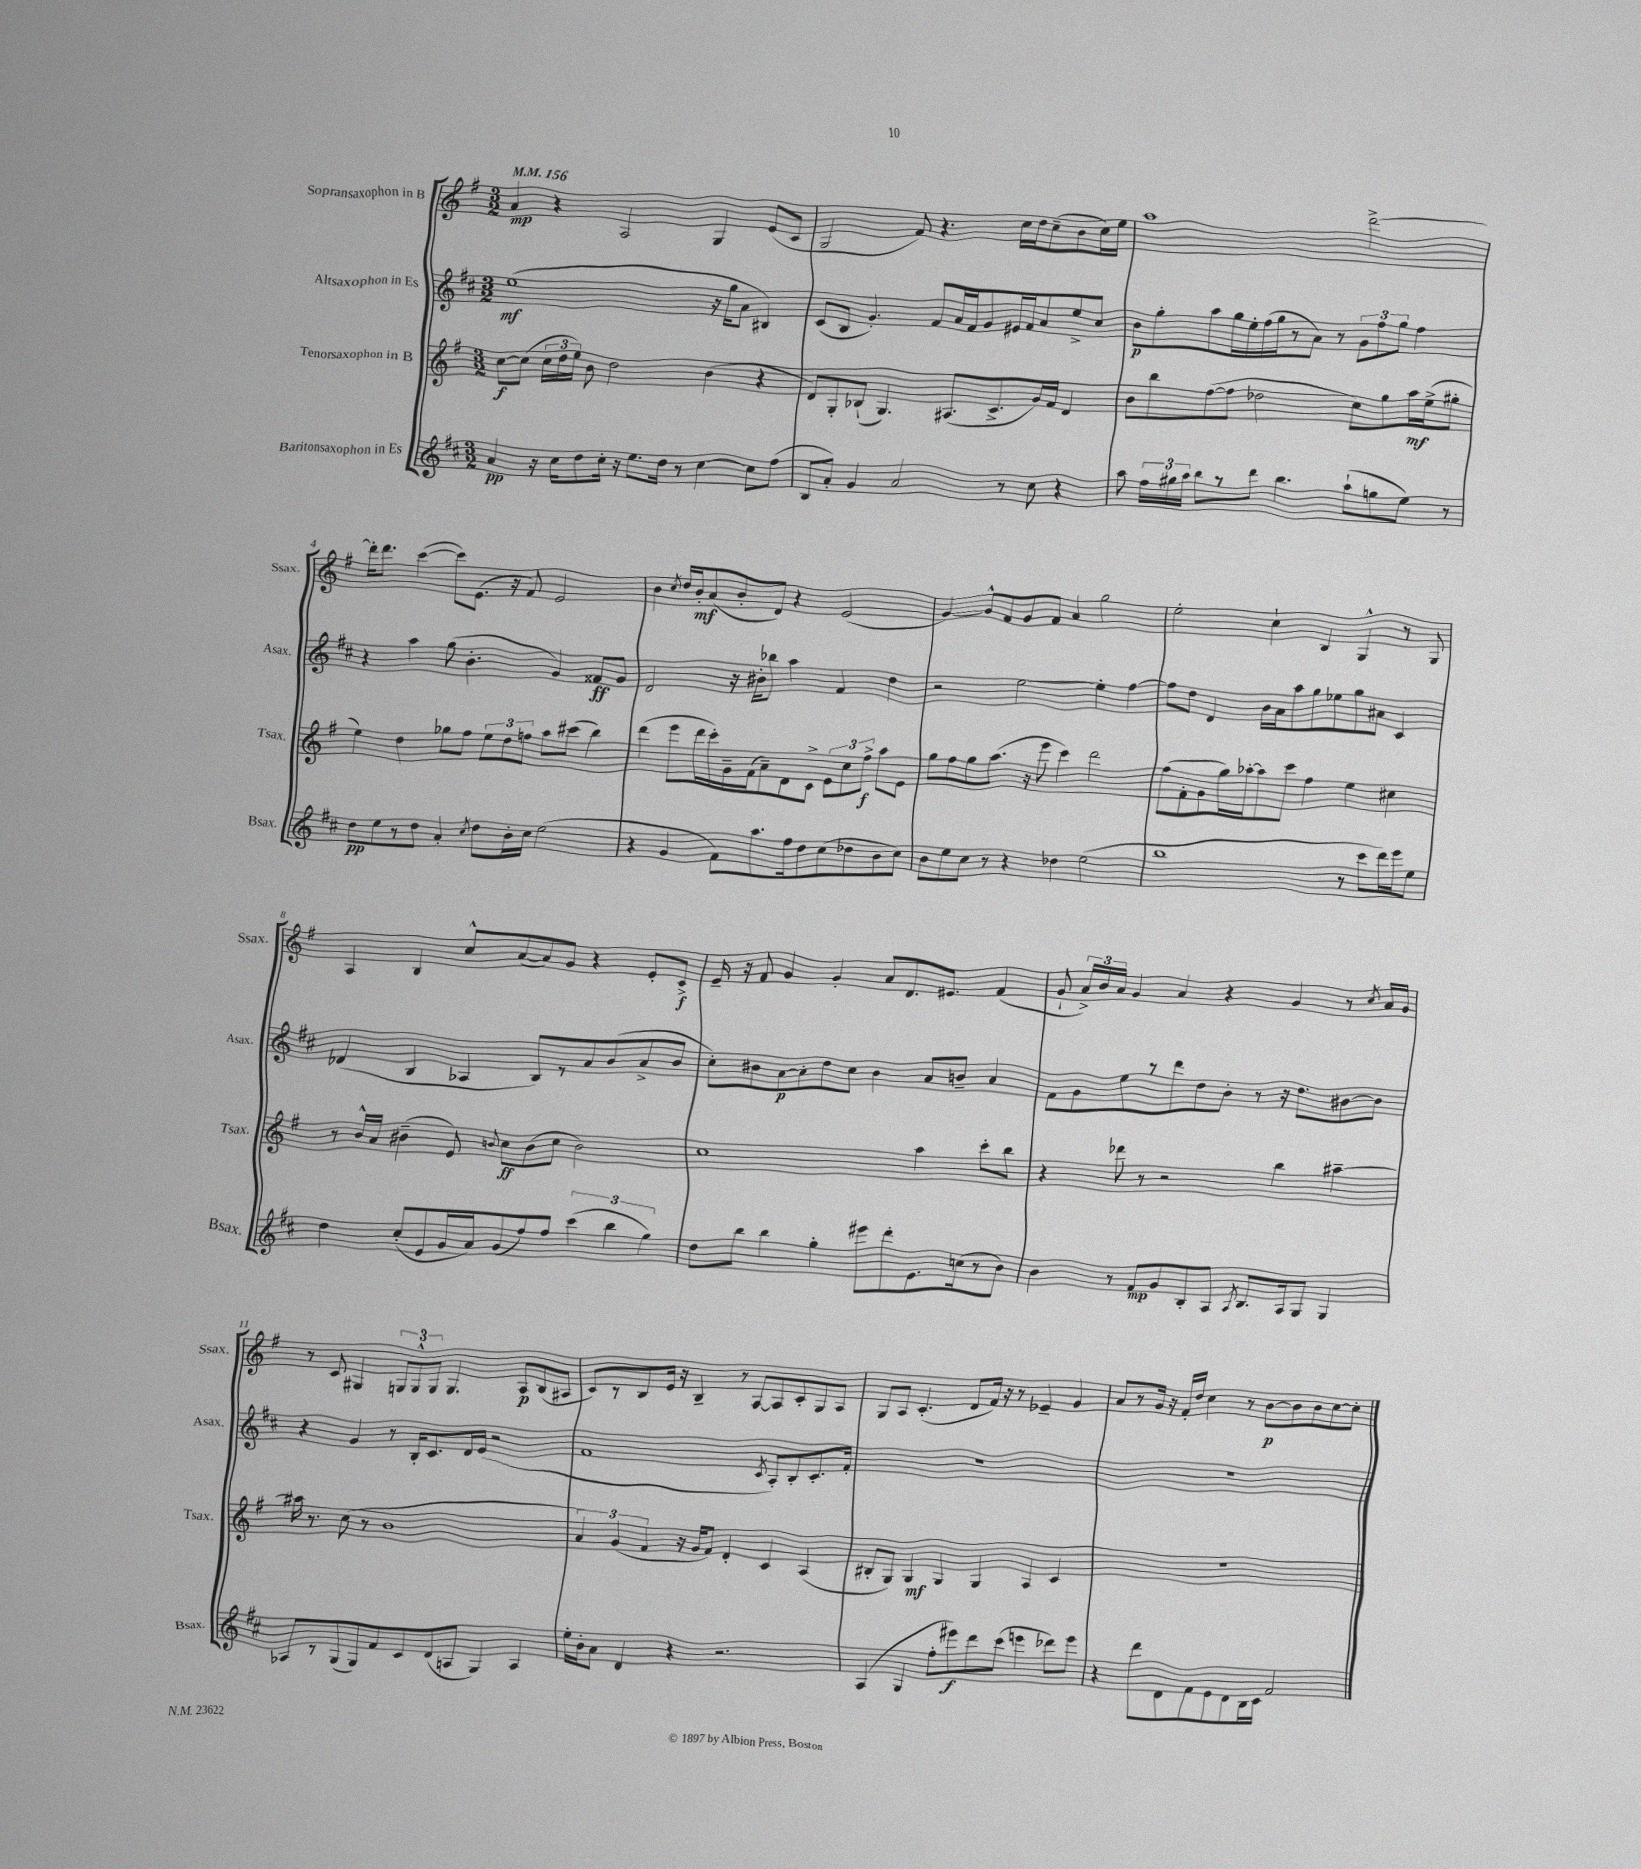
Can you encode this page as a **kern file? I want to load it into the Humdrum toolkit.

**kern	**kern	**kern	**kern
*staff4	*staff3	*staff2	*staff1
*clefG2	*clefG2	*clefG2	*clefG2
*k[f#c#]	*k[f#]	*k[f#c#]	*k[f#]
*M3/2	*M3/2	*M3/2	*M3/2
*MM156	*MM156	*MM156	*MM156
4a/	[8cc\L	(1ee	4a/
.	(8cc\]J	.	.
16r	24cc\LL	.	4r
.	24dd\	.	.
16cc#\LK	.	.	.
.	24ee\JJ)	.	.
8dd\	8b\	.	.
16cc#'\Jk	2dd\	.	2A/
16r	.	.	.
8.ee\L	.	.	.
16dd\Jk	.	.	.
8r	.	.	.
[4cc#\	(4b\	16r	4G/
.	.	16gg\LK	.
.	.	8a\J	.
8cc#\]L	4r	4B#/)	(8e/L
(8ff#\J	.	.	8c/J
=	=	=	=
8B/L	8d/L)	(8c#/L	2G/
8a'/J)	8G'/	8B/J	.
4g/	(8B-`/J	4.g'/)	.
.	4.G/)	.	.
2a/	.	.	8f#/)
.	.	8f#/L	4.r
.	(8.A#/L	16a/L	.
.	.	16f#/J	.
.	.	8g/	.
.	8.c^/	.	.
8r	.	16e#/L	16cc\LL
.	.	16f#/J	16dd\J
8cc#\	16g/L)	8a/	(8cc~\
.	16f#/JJ	.	.
4r	4d/	8ee^/	8b\
.	.	8cc#/J	16cc\L)
.	.	.	16ee\JJ
=	=	=	=
8aa\	8b\L	8b\L	1aa
24ff#\LL	8bb\	8gg'\	.
24gg#\	.	.	.
24aa\JJ	.	.	.
8bb\L	([8ff#\	8aa\	.
8r	8ff#\]J	16gg\L	.
.	.	16ee'\	.
8ddd\J	2dd-\	(16ff#\	.
.	.	16gg\J	.
4.bb\	.	8r	.
.	.	8a\J)	.
.	.	8r	.
(8aa`\L	8cc\L)	12g\L	[2ddd^\
.	.	12ff#\	.
8gg\	8gg\	.	.
.	.	12gg\J	.
8ee\J)	16aa\L	4ff#\	.
.	(16ee^\J	.	.
8r	8gg#'\J	.	.
=	=	=	=
8dd\L	4ee\)	4r	16ddd'\]LK
.	.	.	8.ddd\J
8ee\	.	.	.
8r	4dd\	4aa\	([4ccc\
8dd\J	.	.	.
4a'/	8gg-\L	(8gg\	8ccc\]L)
.	8ff#\J	4.b'\	(8.e\J
8qcc#/	.	.	.
8dd\L	12ee\L	.	.
.	.	.	16r
.	12dd\	.	.
16b'\L	.	.	8f#/)
.	12ff\J	.	.
16cc#\JJ	.	.	.
(2ee\	8aa\L	4g/)	2e/
.	(8ccc#\J	.	.
.	4bb\)	8f##/L	.
.	.	8g/J	.
=	=	=	=
4r	(4ddd\	2d/	4b\
.	.	.	8qcc/
4g/	8eee\L	.	16dd/LL
.	.	.	16b'/J
.	16ddd\L	.	(8a/
.	16ccc'\)	.	.
8f#\L)	16g~\	16r	8b'/
.	(16f#\J	16b#'\LK	.
8.aa\	8a~\)	8bb-\J	8d/J)
.	8d\	4aa\	4r
16ff#\k	.	.	.
8dd\	8c^\J	.	.
(8cc#\	12e\L	4f#/	(2e/
.	12cc\	.	.
8dd-\	.	.	.
.	12ff#^\J	.	.
8b\	8aa\L	4dd\	.
8cc#\J)	8e\J	.	.
=	=	=	=
8b\L	8gg\L	2r	[4g/)
8ee\	8ff#\	.	.
8cc#\J	8gg\	.	8g^^/]L
8r	(8.aa\J	.	8f#/
4r	.	[2ee\	8g/
.	16r	.	.
.	8eee\	.	8f#/J
4dd-\	4ccc\)	.	4a/
(2ee\	2ddd\	4ee'\]	2gg\
.	.	[4ff#\	.
=	=	=	=
1bb	(8ff#\L	8ff#\]L	2ee'\
.	8f#'\	8dd\J	.
.	8g\	4d/	.
.	16gg\L)	.	.
.	[16aa-'\J	.	.
.	8aa-\]	16b\LL	4cc`\
.	.	16a\J	.
.	8ccc\J	8aa\	.
.	4ff#\	8gg\	4B/
.	.	8ee-\	.
8r	4ee\	8gg\	4G^^/
8ccc#\L	.	8a#\J	.
16ddd\L)	4cc#\	4c#/	8r
16eee\J	.	.	.
8ee\J	.	.	8G/
=	=	=	=
4dd\	8r	(4d-/	4A/
.	16b^^/LL	.	.
.	16a/JJ	.	.
(8cc#'/L	(4b#~\	4B/	4B/
8e/	.	.	.
16g/L	8e/)	4A-/	8cc^^/L
16a/J)	.	.	.
.	8qqb/	.	.
(8g/	8cc\L	.	([8a/
8ff#/)	(8b\	8B/L)	8a/])
8ff#/J	8cc\J	8r	8g/J
(6ccc#\	2b\)	8a/	4r
.	.	(8b/	.
6bb\	.	.	.
.	.	8a^/	8e'/L
6gg\)	.	.	.
.	.	8b/J	8c^/J
=	=	=	=
8dd\L	1cc	8cc#'\L)	16e~/
.	.	.	16r
8bb\J	.	8b#\	8f#/
4bb\	.	[8a\	4g/
.	.	8a'\]	.
4gg'\	.	8dd\	4g'/
.	.	8cc#\J	.
8eee#\L	.	4b#\	8a/L
8ddd'\	.	.	8.d/
8.e\	4aa\	8a/L	.
.	.	.	8.e#/J
.	.	8b~/J	.
(16cc\k	.	.	.
8r	8ccc'\L	4a/	(4f#/
8b\J)	8bb\J	.	.
=	=	=	=
4b\	4r	8f#\L	8g`/
.	.	8g\	24a^/LL)
.	.	.	24b/
.	.	.	24a/JJ
8r	8ddd-\	8ee\	4g/
8f#/L	8r	8r	.
8g/	2r	8ddd\	4a/
8B'/	.	8dd\	.
8A/J	.	8b'\J	4r
8qA/	.	.	.
8.B/L	.	8r	.
.	4bb\	16r	4g/
16A/k	.	8.dd\L	.
8G/J	.	.	.
4G/	[4aa#~\	[8b#\	8r
.	.	.	8qcc/
.	.	8b#\]J	16a/LL
.	.	.	16g/JJ
=	=	=	=
8A-/L	16aa#\]	4r	8r
.	8.r	.	.
8r	.	.	8c/
(8G/	(8cc\	4g/	4G#/
8G/)	8r	.	.
8f#/	1b	8r	12G/L
.	.	.	12G^^/
8c#/	.	16B'/LK	.
.	.	.	12G/J
.	.	8.c#/	.
(8d/	.	.	4.G/
8A/J	.	16d/L	.
.	.	(16e/JJ	.
4G/)	.	2r	.
.	.	.	8A/L
4A/	.	.	(8B/
.	.	.	8A#/J
=	=	=	=
16ee'\LL	6a/)	1f#	8c/L)
16b'\J	.	.	.
8a\J	.	.	8r
.	(6g/	.	.
4d/	.	.	8B/
.	6f#/	.	.
.	.	.	16e/Jk
.	.	.	16r
4r	16r	.	4B~/
.	16g/LK	.	.
.	8f#/J)	.	.
2.r	4d'/	.	8r
.	.	.	[8A/L
.	.	8qc#/	.
.	4c/	8A'/L)	8A/]
.	.	8B'/	8c'/
.	(4A/	8.c#'/	8G/
.	.	.	8A/J
.	.	16f#'/Jk	.
=	=	=	=
(4A/	8B#'/L	1.r	8G/L
.	8G/J)	.	8A/J
4G/	4G/	.	(4.c'/
8ff#'\L	4G/	.	.
8eee#\)	.	.	8d/L
8ddd\	4G/	.	16f#/Jk)
.	.	.	16r
(8ccc#\J	.	.	8r
4eee\	4A/	.	4e-~/
8ddd-\L)	4c/	.	4g/
8eee\J	.	.	.
=	=	=	=
4r	1.r	1.r	8a/L
.	.	.	8r
8ddd\L	.	.	16g/Jk
.	.	.	16r
8d\	.	.	16f#'/LL
.	.	.	16dd/JJ
8f#\	.	.	4cc\
8e\	.	.	.
8d\	.	.	8r
16B\L	.	.	[8b\L
16c#\JJ	.	.	.
2f#/	.	.	8b\]
.	.	.	8b\
.	.	.	[8cc\
.	.	.	8cc'\]J
==	==	==	==
*-	*-	*-	*-
